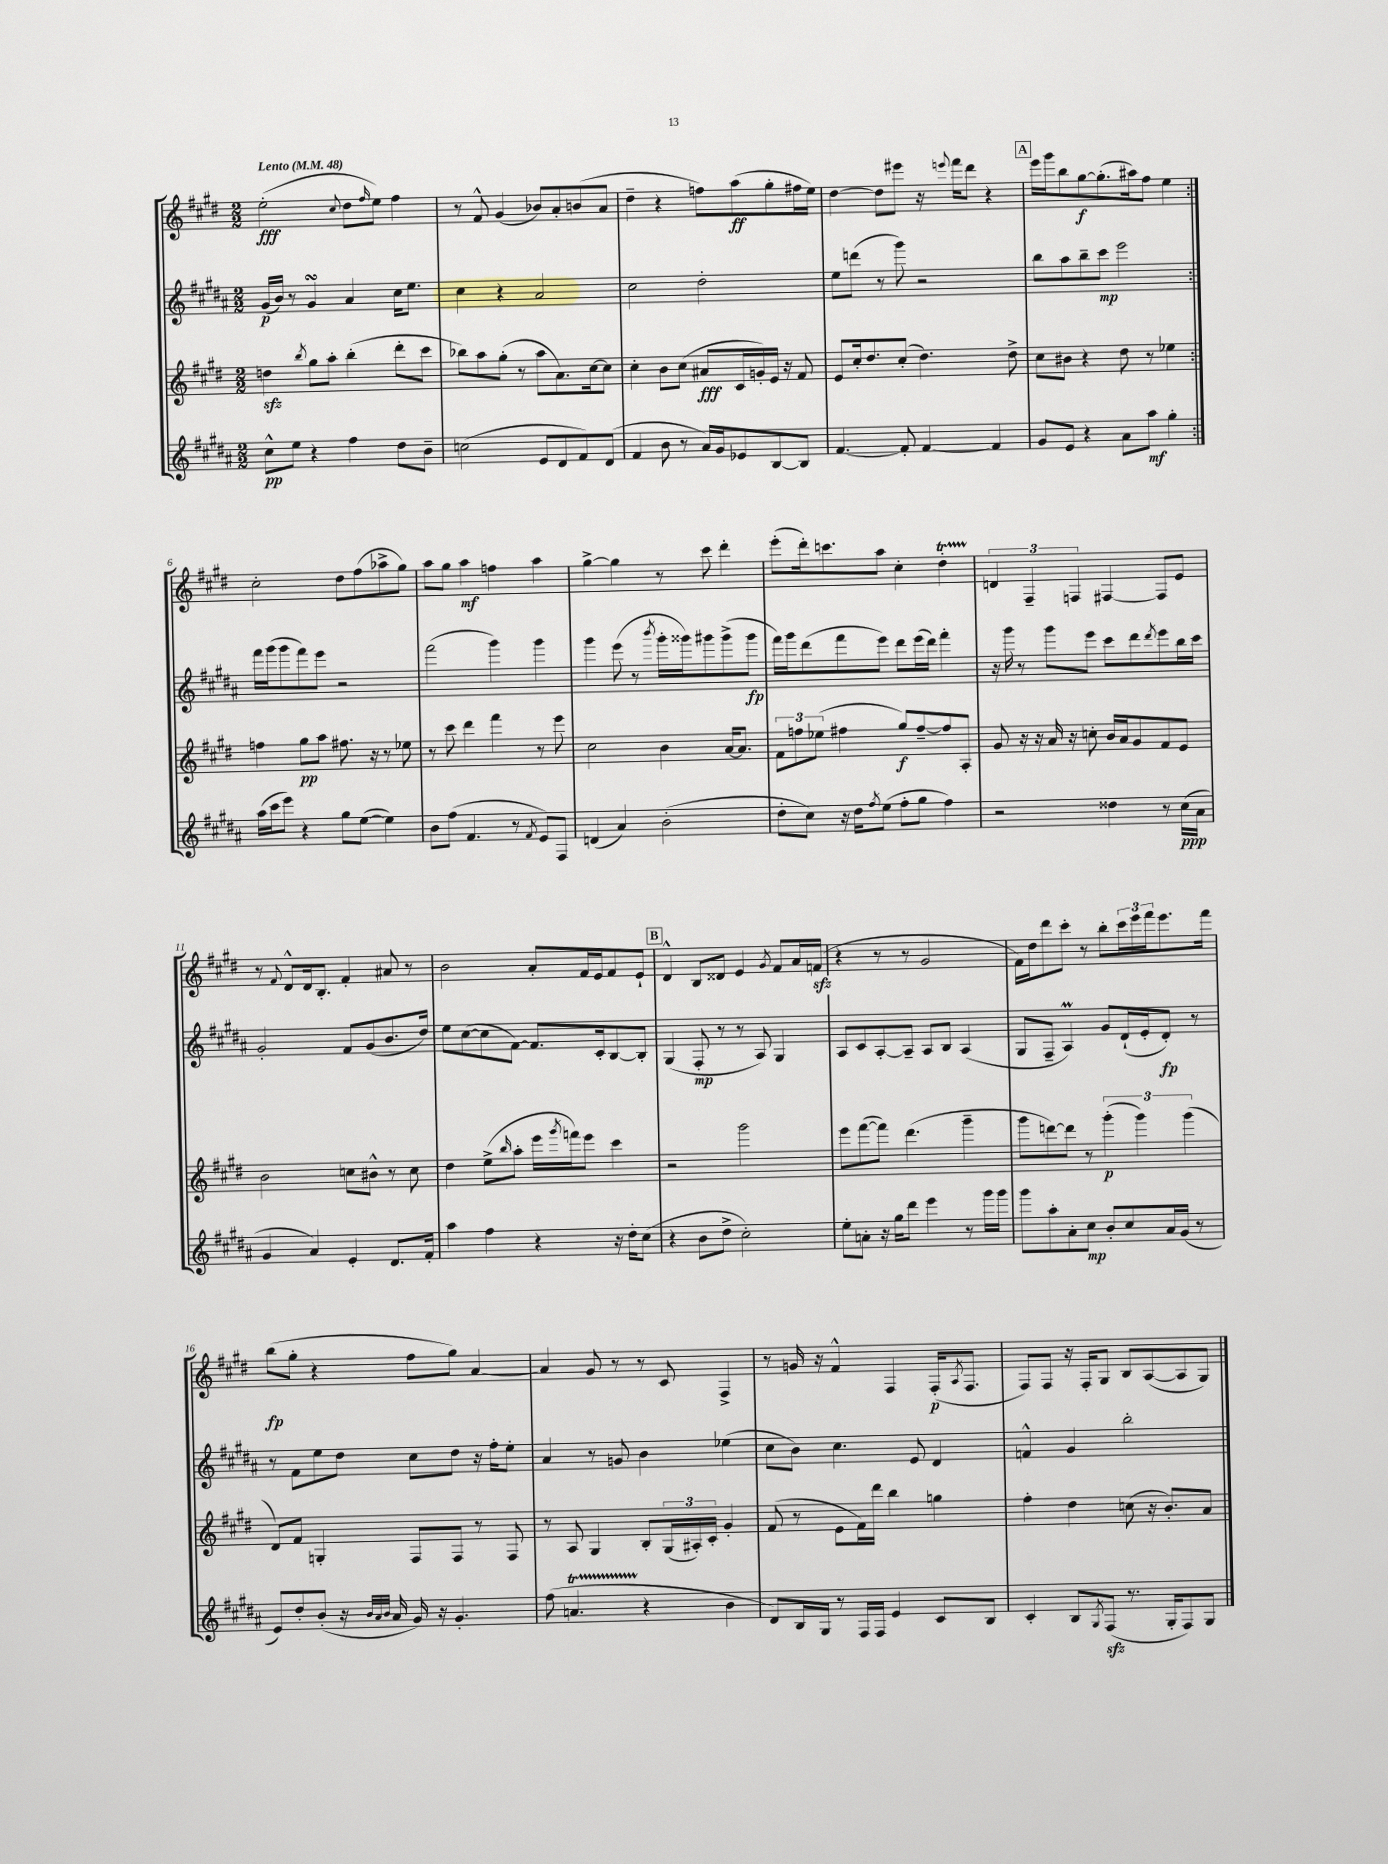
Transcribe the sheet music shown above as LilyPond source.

<<
\new StaffGroup <<
\new Staff = "s0" {
    \clef treble \key e \major \numericTimeSignature \time 2/2 \tempo "Lento" 4 = 48
    \repeat volta 2 { e''2-.\fff( \appoggiatura { cis''8 } dis''8 \grace { fis''16 } e''8) fis''4 |
    r8 fis'8-^ gis'4( bes'8) a'8-. b'8( a'8 |
    dis''4-- r4 f''8) a''8\ff( gis''8-. fis''16 e''16) |
    dis''4~ dis''8 eis'''8 r16 \appoggiatura { e'''8 } fis'''16 dis'''8 r4 |
    \mark \markup { \box "A" } e'''16 gis'''16 b''8 gis''8~\f gis''8.-.( ais''16) fis''8 e''4 | }
    cis''2-. dis''8 fis''8( aes''8-> gis''8) |
    a''8 gis''8 a''4\mf f''4 a''4 |
    gis''4~-> gis''4 r8 cis'''8 dis'''4-. |
    e'''8-.( dis'''16-.) c'''8. a''8 cis''4-. dis''4-.\startTrillSpan |
    \tuplet 3/2 { d'4\stopTrillSpan fis4-- f4 } fis4~ fis8 e'8 |
    r8 \appoggiatura { fis'8 } dis'8-^ dis'16 b8.-. fis'4-. ais'8 r8 |
    b'2 a'8-. fis'16 e'16 fis'8 e'8-! |
    \mark \markup { \box "B" } dis'4-^ b8 disis'8 e'4 \acciaccatura { gis'8 } fis'8 a'16 f'16\sfz( |
    r4 r8 r8 gis'2 |
    fis'16) dis''16 dis'''8 cis'''8-. r8 b''8-. \tuplet 3/2 { cis'''16 e'''16 fis'''16 } e'''8. fis'''16 |
    b''8\fp( gis''8-. r4 fis''8 gis''8) a'4~ |
    a'4 gis'8 r8 r8 cis'8 fis4-> |
    r8 g'16 r16 fis'4-^ fis4 fis16-.\p( \acciaccatura { a8 } fis8. |
    fis8) fis8 r16 fis16-. gis8 b8 a8~( a8 gis8) \bar "|." |
}
\new Staff = "s1" {
    \clef treble \key b \major \numericTimeSignature \time 2/2
    \repeat volta 2 { gis'16\p( b'16) r8 gis'4\turn ais'4 cis''16 e''8. |
    cis''4 r4 ais'2 |
    cis''2 dis''2-. |
    e''8 d'''8( r8 gis'''8) r2 |
    \mark \markup { \box "A" } b''8 ais''8 b''8-- cis'''8\mp e'''2 | }
    fis'''16 gis'''16( gis'''8 fis'''8) e'''8 r2 |
    fis'''2( gis'''4) gis'''4 |
    gis'''4 e'''8( r8 \acciaccatura { b'''8 } gis'''16-. gisis'''16) gis'''8 gis'''8->( gis'''8\fp |
    fis'''16) gis'''16 dis'''8( fis'''8 e'''8) dis'''8 e'''16( dis'''16) fis'''4-. |
    r16 gis'''16 r8 gis'''8 e'''8 cis'''8 dis'''8 \acciaccatura { dis'''8 } e'''8 b''16 cis'''16 |
    gis'2-. fis'8 gis'8( b'8. dis''16) |
    e''8 cis''8~( cis''8 fis'8~) fis'8. cis'16-. b8~ b8-. |
    \mark \markup { \box "B" } gis4( fis8-.\mp r8 r8 ais8) gis4 |
    ais8 cis'8 ais8~-. ais8-- ais8 b8 ais4( |
    gis8 fis8-- ais4\prall) gis'8 dis'16-!( e'16-. dis'8-.\fp) r8 |
    r8 fis'8 e''8 dis''8 cis''8 dis''8 r16 fis''16-. e''8-. |
    ais'4 r8 g'8 b'4 ees''4( |
    cis''8 b'8) cis''4. e'8 dis'4 |
    f'4-^ gis'4 b''2-. \bar "|." |
}
\new Staff = "s2" {
    \clef treble \key e \major \numericTimeSignature \time 2/2
    \repeat volta 2 { d''4\sfz \acciaccatura { b''8 } gis''8 a''8-. b''4-.( dis'''8-. cis'''8 |
    bes''8) a''8 gis''8-.( r8 a''8 a'8.) cis''16~ cis''8 |
    cis''4-. b'8 cis''8( ais'8\fff cis'16 g'16-.) e'16 r16 fis'8 |
    e'8 cis''16-. dis''8. cis''8-.( dis''4.) dis''8-> |
    \mark \markup { \box "A" } cis''8 bis'8 r4 dis''8 r8 ees''4 | }
    f''4 gis''8\pp a''8 fis''8. r16 r8 ees''8 |
    r8 cis'''8 dis'''4 fis'''4 r8 e'''8 |
    cis''2 b'4 a'16~ a'8. |
    \tuplet 3/2 { fis'8 f''8 ees''8( } fis''4 gis''8\f) fis''8~-- fis''8 a8-. |
    gis'8 r16 r16 a'16 r16 c''8-. b'16 a'16 gis'8 fis'8 e'8 |
    b'2 c''8 bis'8-^ r8 c''8 |
    dis''4 e''8->( \grace { b''16 } a''8-. e'''16 \acciaccatura { gis'''8 } f'''16) e'''8 cis'''4 |
    \mark \markup { \box "B" } r2 gis'''2 |
    e'''8 fis'''8~( fis'''8) dis'''4.( gis'''4-- |
    gis'''8 d'''8~) d'''8 r8 \tuplet 3/2 { gis'''4-.\p( gis'''4) gis'''4( } |
    dis'8) fis'8 g4-. fis8 fis8 r8 fis8 |
    r8 a8 gis4 b8-. \tuplet 3/2 { gis16( ais16-.) cis'16-. } gis'4-. |
    fis'8( r8 e'8 fis'16) dis'''16 b''4 g''4 |
    fis''4-. dis''4 c''8( r16 b'8.-.) a'8 \bar "|." |
}
\new Staff = "s3" {
    \clef treble \key b \major \numericTimeSignature \time 2/2
    \repeat volta 2 { cis''8-^\pp e''8 r4 fis''4 dis''8 b'8-- |
    c''2( e'8 dis'8 fis'8) dis'8( |
    fis'4 b'8 r8 ais'16) gis'16 ees'8 b8~ b8 |
    fis'4.~ fis'8-. fis'4~ fis'4 |
    \mark \markup { \box "A" } gis'8 e'8 r4 ais'8 ais''8\mf gis''4-. | }
    ais''16( cis'''16 e'''8) r4 gis''8 e''8~( e''4) |
    b'8 fis''8( fis'4. r8 \acciaccatura { fis'8 } e'8) fis8 |
    d'4( ais'4) b'2-.( |
    dis''8-. cis''8) r16 dis''16 \acciaccatura { fis''8 } e''8( fis''8-. gis''8 fis''4) |
    r2 disis''4 r8 cis''16\ppp( ais'16 |
    gis'4 ais'4) e'4-. dis'8. fis'16-. |
    ais''4 fis''4 r4 r16 dis''16-. cis''8( |
    \mark \markup { \box "B" } r4 b'8 dis''8-> cis''2-.) |
    e''8-. a'8-. r16 gis''16 dis'''8 e'''4 r8 gis'''16 gis'''16 |
    gis'''8 ais''8-. ais'8-. cis''8\mp b'8-. cis''8 ais'16 gis'16( r8 |
    e'8) dis''8-. b'8-.( r16 \grace { b'32 ais'32 b'32 } ais'16 gis'16) r16 gis'4.-. |
    fis''8( a'4.\startTrillSpan r4\stopTrillSpan b'4 |
    dis'8) b16 gis16 r8 fis16 fis16 e'4 cis'8 b8 |
    cis'4-. b8 \acciaccatura { gis8 } fis8\sfz( r8. gis16-. fis8) gis8 \bar "|." |
}
>>
>>
